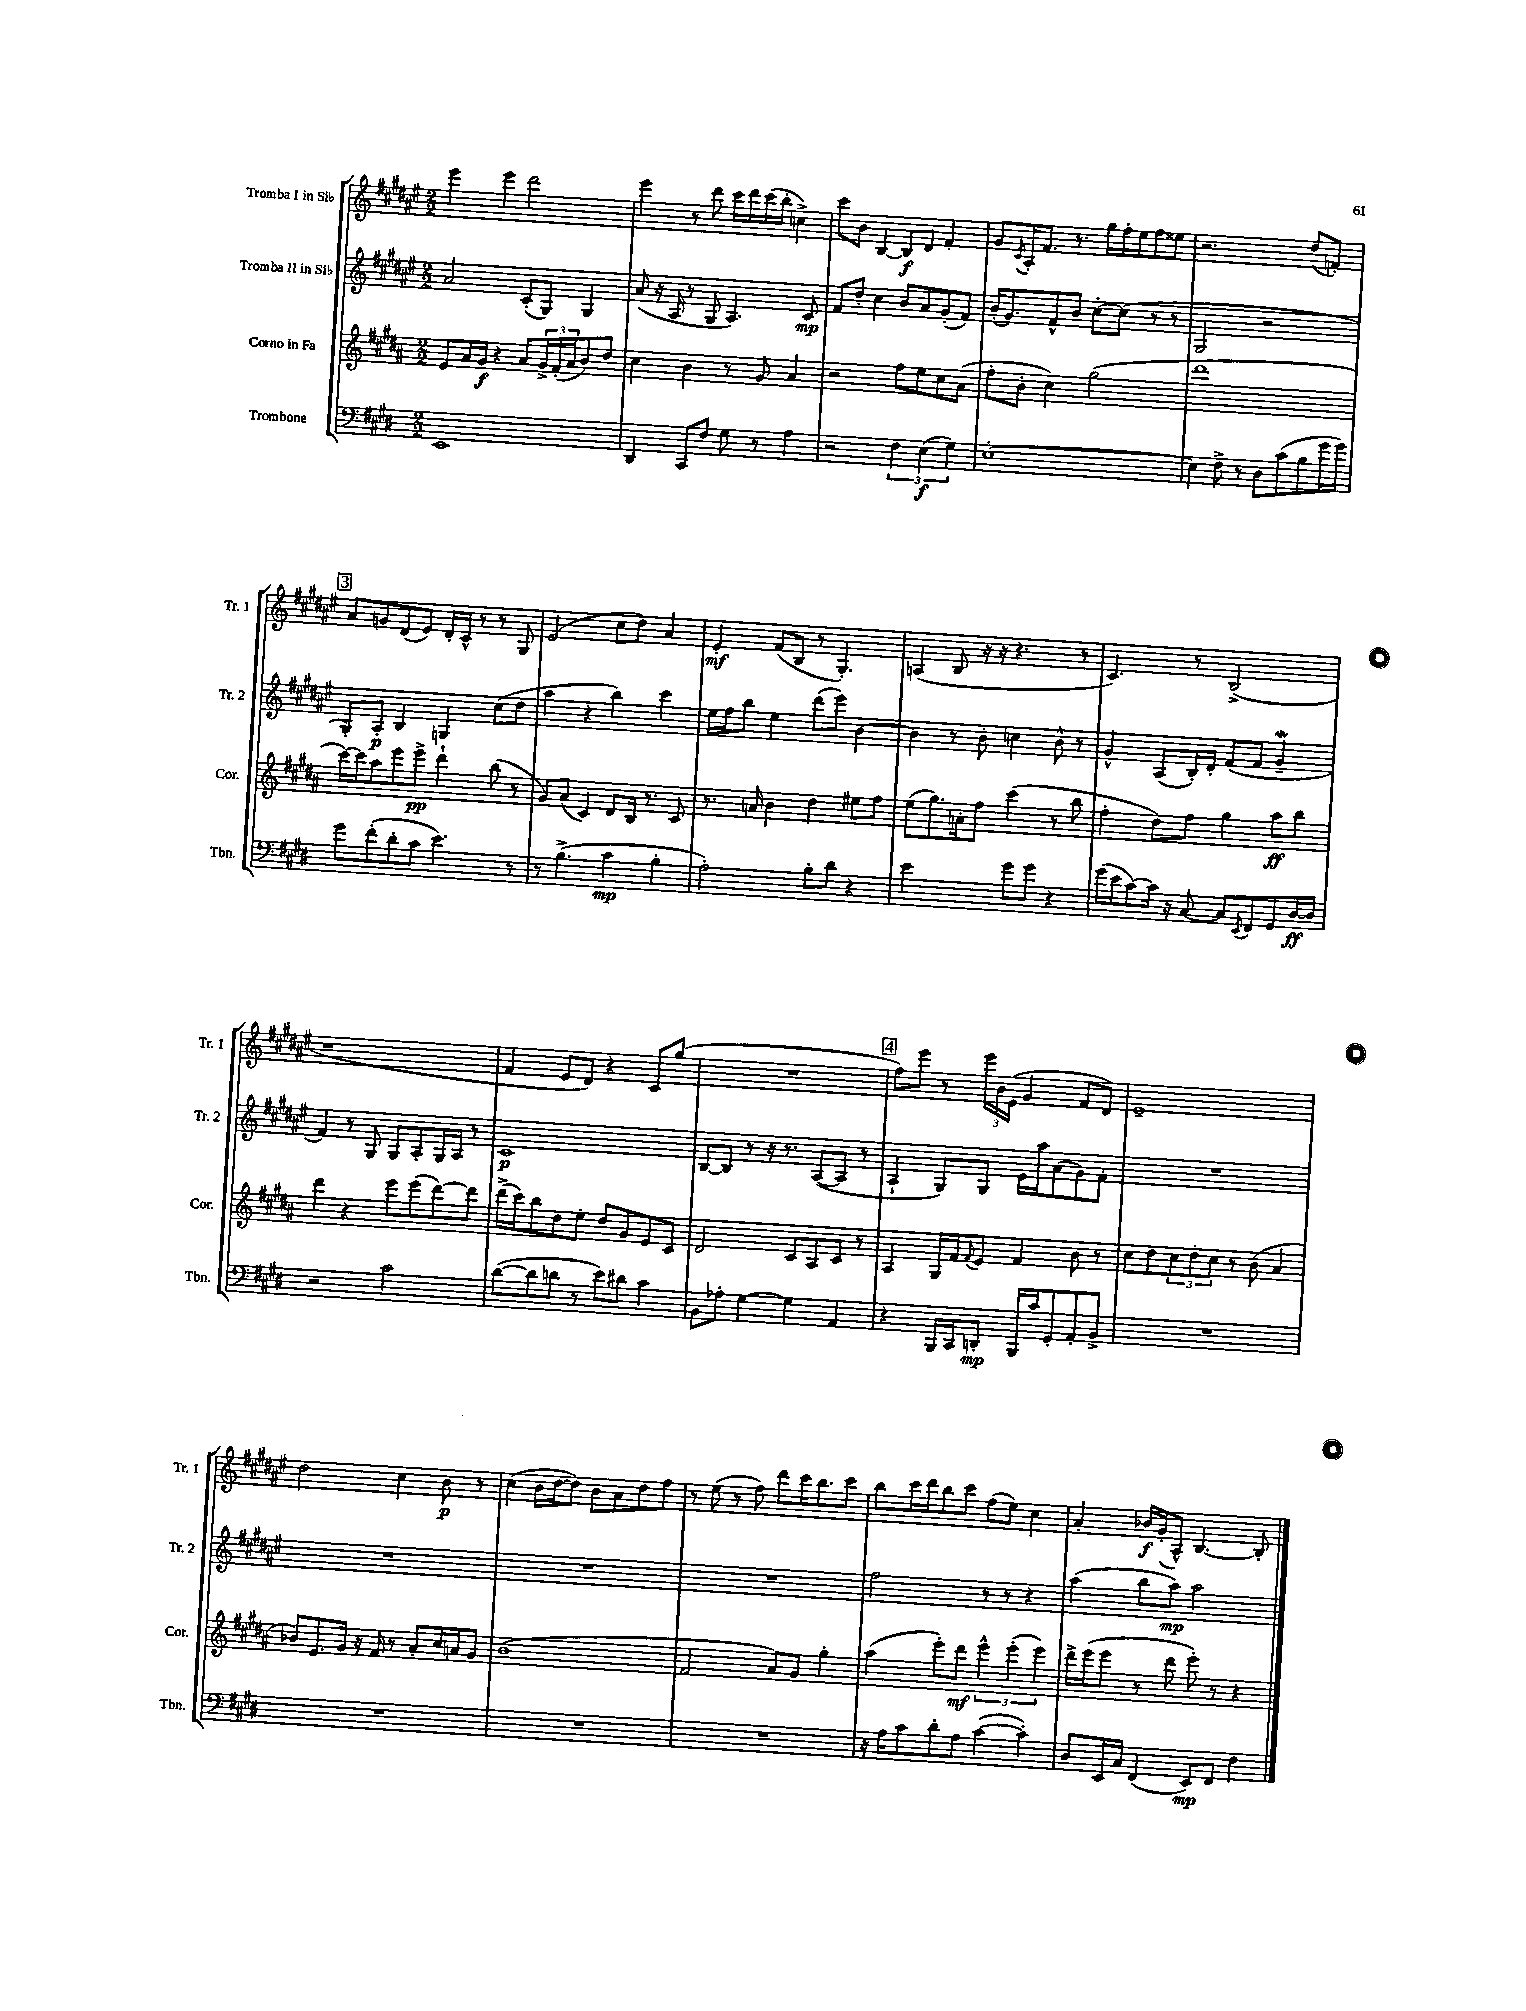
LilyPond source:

<<
\new StaffGroup <<
\new Staff = "s0" \with { instrumentName = "Tromba I in Sib" shortInstrumentName = "Tr. 1" } {
    \clef treble \key fis \major \numericTimeSignature \time 2/2
    eis'''4 eis'''4 dis'''2 |
    eis'''4 r8 dis'''8 cis'''16 dis'''16 cis'''16( b''16-. c''4->) |
    cis'''8 b'8 b4~ b8\f dis'8 fis'4-. |
    gis'8 \acciaccatura { cis'8 } ais16-. fis'8. r8. gis''16 fis''16-. eis''16 fis''8 eisis''8 |
    r2. dis''8( f'8-.) |
    \mark \markup { \box "3" } ais'8 g'8 dis'8( eis'8) dis'16-. cis'16-^ r8 r8 gis8 |
    eis'2( cis''8 dis''8) ais'4 |
    eis'4-.\mf fis'8( b8 r8 gis4.-.) |
    a4( b8 r16 r16 r4. r8 |
    cis'4.) r8 b2->( |
    r1 |
    fis'4 eis'8 dis'8) r4 cis'8 gis''8( |
    R1 |
    \mark \markup { \box "4" } fis''8) eis'''8 r8 \tuplet 3/2 { eis'''16 b'16 eis'16( } gis'4 fis'8 dis'8) |
    eis'1-- |
    dis''2 cis''4 b'8\p r8 |
    cis''4( b'16 dis''16~ dis''8) b'8 ais'8 dis''8 fis''8 |
    r8 eis''8( r8 fis''8) dis'''8 cis'''16 b''8. cis'''8 |
    b''8 cis'''16 dis'''16 b''8 cis'''8 fis''8( eis''8) cis''4 |
    ais'4-. bes'16\f gis'16-.( ais8-^) b4.~ b8-. \bar "|." |
}
\new Staff = "s1" \with { instrumentName = "Tromba II in Sib" shortInstrumentName = "Tr. 2" } {
    \clef treble \key fis \major \numericTimeSignature \time 2/2
    ais'2 cis'8-.( gis8) gis4 |
    ais'8( r16 ais16 r8 gis8 ais4.) cis'8\mp |
    fis'8 dis''8-. cis''4 b'8 ais'8 gis'8-.( fis'8) |
    b'16-.( gis'8.) fis'8-^ b'8 cis''8~-. cis''8( r8 r8 |
    gis2 r2 |
    \mark \markup { \box "3" } gis8-.) ais8-.\p b4 g4 cis''8( dis''8 |
    ais''4 r4 b''4) cis'''4 |
    eis''16 fis''16 b''8 eis''4 dis'''8( eis'''8) b'4~ |
    b'4 r8 b'8-. c''4 b'8-^ r8 |
    gis'4-^ ais8( b16-.) dis'16-. fis'8( fis'8 gis'4--\mordent |
    fis'4) r8 gis8 gis8 ais8-. gis16 ais16 r8 |
    cis'1\p |
    b8~ b8 r8 r16 r8. ais8~( ais8 r8 |
    \mark \markup { \box "4" } ais4-! gis8) gis8 eis'16 ais''16 ais'8( gis'8) fis'8-. |
    R1 |
    R1 |
    R1 |
    R1 |
    fis''2 r8 r8 r4 |
    ais''4( b''8 ais''8\mp) ais''2 \bar "|." |
}
\new Staff = "s2" \with { instrumentName = "Corno in Fa" shortInstrumentName = "Cor." } {
    \clef treble \key b \major \numericTimeSignature \time 2/2
    e'8 ais'16 gis'16\f r4 ais'8 \tuplet 3/2 { gis'16-> fis'16-.( ais'16 } b'8) dis''8 |
    cis''4 b'4 r8 gis'8 ais'4 |
    r2 fis''8 e''8 cis''8 ais'8( |
    fis''8-. b'8-. cis''4) gis''2( |
    dis'''1 |
    \mark \markup { \box "3" } cis'''16~) cis'''16 ais''8 e'''8 e'''8->\pp dis'''4-! b''8( r8 |
    gis'8) ais'8( cis'4) dis'8 b16 r8. cis'8 |
    r8. a'16 b'4 dis''4 eis''8 fis''8 |
    e''8( gis''8.) a'16-. fis''8 cis'''4( r8 b''8 |
    fis''4-. dis''8) fis''8 gis''4 ais''8\ff b''8 |
    dis'''4 r4 e'''8 e'''8( dis'''8~) dis'''8 |
    dis'''16->( cis'''16) b''8 dis''8 e''8-. dis''8 gis'8 e'8 cis'8 |
    dis'2 cis'8 ais8 cis'8 r8 |
    \mark \markup { \box "4" } ais4 gis16 fis'16 \appoggiatura { fis'8 } e'8 fis'4 b'8 r8 |
    cis''8 dis''8 \tuplet 3/2 { cis''8 dis''8-. cis''8 } r8 b'8( ais'4 |
    bes'8) e'8. gis'16 r16 fis'16 r8 ais'8-. cis''16 a'16 gis'8 |
    b'1( |
    fis'2 ais'8) gis'8 gis''4-. |
    ais''4( e'''8-.) dis'''8\mf \tuplet 3/2 { e'''4-^ e'''4-.( e'''4) } |
    dis'''16-> e'''16( e'''8 r8 dis'''8 e'''8-.) r8 r4 \bar "|." |
}
\new Staff = "s3" \with { instrumentName = "Trombone" shortInstrumentName = "Tbn." } {
    \clef bass \key e \major \numericTimeSignature \time 2/2
    e,1 |
    dis,4 cis,8 fis8 gis8 r8 a4 |
    r2 \tuplet 3/2 { fis4 e4\f( gis4) } |
    e1~-. |
    e4 fis8-> r8 dis8 cis'8( b8 gis'16 gis'16) |
    \mark \markup { \box "3" } gis'8 fis'8-.( dis'8-. cis'8 e'4.) r8 |
    r8 b4.->( cis'4\mp b4-. |
    a2-.) b8-. dis'8 r4 |
    e'2 gis'8 gis'8 r4 |
    gis'16( e'16 cis'8~) cis'16 r16 cis8~ cis8 \acciaccatura { e,8 } fis,8 gis,8 dis16~\ff dis16 |
    r2 cis'2 |
    dis'8~( dis'8 d'8 r8 e'8) dis'8 cis'4 |
    b,8 aes8-. gis4~ gis4 a,4 |
    \mark \markup { \box "4" } r4 b,,16 cis,16 d,8-.\mp b,,16 cis'16 gis,8-. a,8-. b,8-> |
    R1 |
    R1 |
    R1 |
    R1 |
    r16 a16 cis'8 dis'8-. a8 cis'4~( cis'4-.) |
    dis8 e,16 cis16 fis,4( e,8\mp) fis,8 fis4 \bar "|." |
}
>>
>>
\layout { \context { \Score \remove "Bar_number_engraver" } }
